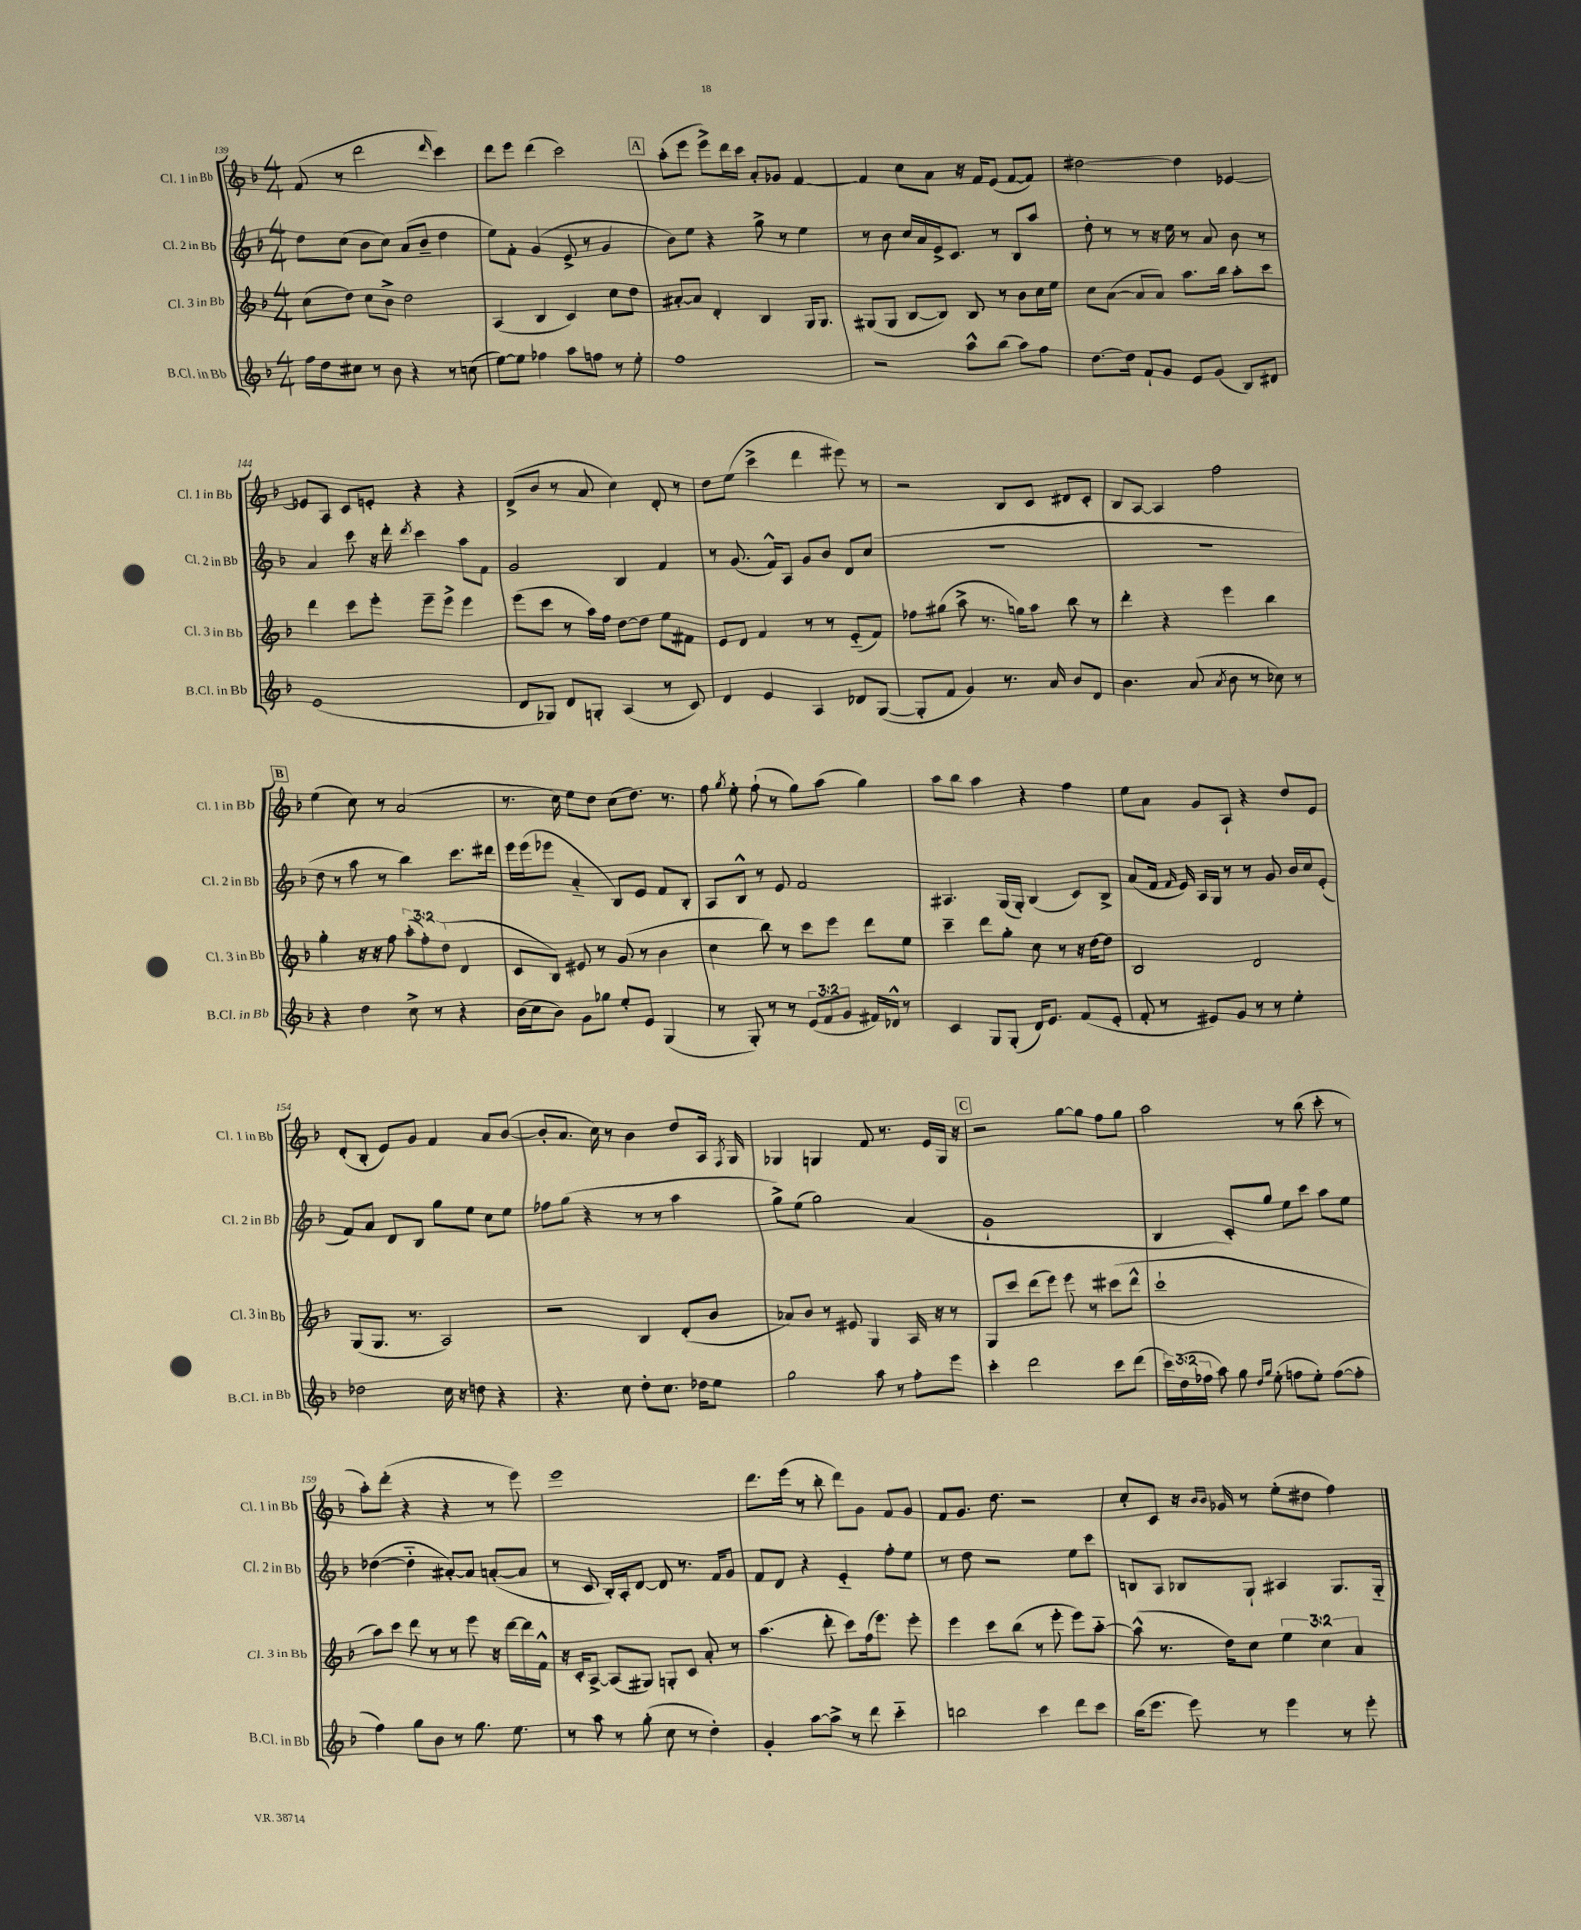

**kern	**kern	**kern	**kern
*staff4	*staff3	*staff2	*staff1
*clefG2	*clefG2	*clefG2	*clefG2
*k[b-]	*k[b-]	*k[b-]	*k[b-]
*M4/4	*M4/4	*M4/4	*M4/4
16ff	(8cc	8dd	(8f
16dd	.	.	.
8cc#	8dd)	(8cc	8r
8r	8cc	8b-	2ddd
8b-	8b-^	8cc)	.
4r	2dd	(8a	.
.	.	8b-~	.
.	.	.	16qqddd
8r	.	4dd	4ccc)
(8cc	.	.	.
=	=	=	=
[8ee)	(4A	8ee)	8ddd
8ee]	.	8f'	8eee
4ff-	4B-	(4g	(4ddd
8aa	4c)	8e^	2ccc)
8ff	.	8r	.
8r	8cc	4g	.
8ee'	8dd	.	.
=	=	=	=
1ff	[8a#'	8b-)	(8aa'
.	8a#]	8ee	8eee
.	4d'	4r	8eee^)
.	.	.	16ddd
.	.	.	16ccc
.	4B-	8gg^	8a'
.	.	8r	8g-
.	16G	4ee	[4f
.	8.G	.	.
=	=	=	=
2r	(8G#	8r	4f]
.	8G#	8b-	.
.	[8B-	16cc	8cc
.	.	16a	.
.	8B-])	16e^	8a
.	.	8.c	.
8aa^^	8B-	.	16r
.	.	.	16f
(8bb-	8r	8r	(8e
8aa)	8b-	8B-	[8f
8ff	16cc	8aa	8f])
.	16ee	.	.
=	=	=	=
[8.dd	8cc	8dd'	[2dd#
.	([8a	8r	.
16dd]	.	.	.
8f`	8a]	8r	.
8g	8a)	16r	.
.	.	16ee	.
8e	8.aa	8r	4dd#]
(8g	.	8a	.
.	16bb-	.	.
8B-)	8aa'	8b-	[4e-
8d#	8ccc	8r	.
=	=	=	=
(1e	4ddd	4a	8e-]
.	.	.	8A
.	8ccc	8ccc	8c
.	8eee'	16r	8e'
.	.	16ddd'	.
.	.	8qddd	.
.	8eee~	4ccc	4r
.	8eee^	.	.
.	4eee	8aa	4r
.	.	8f	.
=	=	=	=
8d	(8eee	2g	(8d^
8G-)	8ccc	.	8b-
8d	8r	.	8r
8G'	16aa)	.	8a
.	16ff	.	.
(4A	[8dd	4B-	4cc)
.	8dd]	.	.
8r	8ee	4f	8d'
8c)	8f#	.	8r
=	=	=	=
4d	8e	8r	8dd
.	8d	(8.g	(8ee
4e	4f	.	4ccc^
.	.	16f^^)	.
.	.	8A	.
4A	8r	8g	4ddd
.	8r	8b-	.
8d-	(8e'~	8d	8eee#)
([8G	8f)	(8cc	8r
=	=	=	=
8G']	8ff-	1r	2r
8f	(8gg#	.	.
4g)	8aa^	.	.
.	8.r	.	.
8.r	.	.	8B-
.	16gg)	.	.
.	8aa	.	8c
16a	.	.	.
8b-	8bb-	.	8d#
8d	8r	.	8c'
=	=	=	=
4.b-	4ddd'	1r	8B-
.	.	.	[8A
.	4r	.	4A]
(8a	.	.	.
8qa	.	.	.
8b-	4eee	.	2ff
8r	.	.	.
8cc-)	4bb-	.	.
8r	.	.	.
=	=	=	=
4r	4gg'	8dd	(4ee
.	.	8r	.
4dd	16r	8aa	8cc)
.	16r	.	.
.	8ff	8r	8r
8cc^	(12aa'	4bb-)	(2a
.	12ff')	.	.
8r	.	.	.
.	(12dd	.	.
4r	4d	8.ccc	.
.	.	16ddd#	.
=	=	=	=
(16b-	8c	16eee	8.r
16cc	.	(16eee	.
8b-)	8B-)	8eee-	.
.	.	.	16cc)
8g	8e#	4a'~	8ee
8gg-	8r	.	8dd
8ee'	(8g	8B-)	(8cc
8e	8r	8e	8.dd)
(4G	4b-	8f	.
.	.	.	8.r
.	.	8B-'	.
=	=	=	=
8r	4cc	8A	8ff
.	.	.	8qgg
8G')	.	8B-^^	8ee'
8r	8bb-)	8r	(8ff`
8r	8r	8e	8r
(12e	8ccc	2f	8gg)
12f	.	.	.
.	8eee	.	(8aa
12g	.	.	.
16f#)	8ddd	.	4gg)
16d-^^	.	.	.
8r	8ee	.	.
=	=	=	=
4c	4ccc~	4.A#	8aa
.	.	.	8bb-
8G	8ddd	.	4aa
(8G'	8gg'	(16G	.
.	.	16G')	.
16d)	8cc	(4B-	4r
8.e	.	.	.
.	8r	.	.
(8f	16r	8c)	4ff
.	[16dd	.	.
8e'	8dd]	8B-^	.
=	=	=	=
8f'	2B-	(8a	8ee
8r	.	16f	8a
.	.	16qqf	.
.	.	16e)	.
8e#)	.	16A	8g
.	.	16G	.
8g	.	8r	8A`
8r	2d	8r	4r
8r	.	8g	.
4ee'	.	16b-	8dd
.	.	16cc	.
.	.	(8e'	8e
=	=	=	=
2dd-	(8G	8f)	(8d'
.	8.G	8a	8B-'
.	.	8d	8e)
.	8.r	.	.
.	.	8B-	8g
16cc	2A)	8gg	4f
16r	.	.	.
8dd	.	8ee	.
4r	.	8cc	8a
.	.	8ee	([8b-
=	=	=	=
4.r	2r	8ff-	8b-']
.	.	(8gg	8.a
.	.	4r	.
.	.	.	16cc)
8cc	.	.	8r
8dd'	4B-	8r	4b-
8.cc	.	8r	.
.	(8d'	4aa	8dd
16dd-	.	.	.
8ee	8b-	.	16A
.	.	.	8qF
.	.	.	16G
=	=	=	=
2gg	8a-)	8gg^)	4G-
.	8b-	(8ee	.
.	8r	2gg)	4G
.	8e#	.	.
8aa	4G	.	8f
8r	.	.	8.r
8ff'	16A	(4a	.
.	16r	.	16e
8eee	8r	.	16G
.	.	.	16r
=	=	=	=
4ccc'	8G	1g`	2r
.	8ccc	.	.
2ddd	(8ddd	.	.
.	8eee)	.	.
.	8eee	.	[8gg
.	8r	.	8gg]
8ccc	(8ccc#	.	8ff
(8ddd	8ddd^^	.	8gg
=	=	=	=
24ccc)	1ccc`	4B-	2aa
(24dd	.	.	.
24ff-	.	.	.
8aa)	.	.	.
8gg	.	8c')	.
16qqdd	.	.	.
16qqgg	.	.	.
(8ee'	.	8gg	.
8ff	.	8ee	8r
8ee')	.	8ccc	(8bb-
([8ff	.	8aa	8ccc'
8ff']	.	8ee	8r
=	=	=	=
4ff)	8aa)	([4dd-	8aa')
.	8ccc	.	(8ddd'
8gg	8ddd	4dd-'~]	4r
8b-	8r	.	.
8r	8r	[8a#')	4r
8.gg	8eee	8a#]	.
.	16r	([8a'	8r
8.ee	[16ddd	.	.
.	16ddd]	8a]	8eee)
.	16f^^	.	.
=	=	=	=
8r	16r	8r	1eee
.	16c'	.	.
8aa	[8A^	8c	.
8r	(8A]	16B-')	.
.	.	16A'	.
(8gg'	8G#)	[8d	.
8cc	8G'	8d]	.
8r	8c	8.r	.
4dd')	8a'	.	.
.	.	16f	.
.	8r	8g	.
=	=	=	=
4g'	(4.aa	8f	8.ddd
.	.	8d	.
.	.	.	(16eee
[8aa	.	4r	8r
8aa^]	8ddd'	.	8bb-'
8r	8ccc)	4e'~	8ddd)
8ddd	(16ff	.	8g
.	8.eee)	.	.
4ccc'~	.	8ff'	8f
.	8eee'	8ee	8g
=	=	=	=
2bb	4eee	8r	8f
.	.	8dd	8.g
.	8ccc	2r	.
.	.	.	8.dd
.	(8bb-	.	.
4ccc	8r	.	2r
.	8eee'	.	.
8ddd	8eee)	8ee	.
8ccc	[8aa'~	8ccc	.
=	=	=	=
(16bb-	(8aa^^]	8B	8cc'
8.eee	.	.	.
.	8.r	8A	8c
8eee)	.	8B-	16r
.	.	.	16qqb-
.	.	.	16qqb-
.	16dd)	.	16g-
8r	8cc	8G`	8r
4eee	6ee	4A#	(8ee'
.	.	.	8dd#
.	6cc	.	.
8r	.	8.G	4ff)
.	6a	.	.
8eee'	.	.	.
.	.	16G'~	.
==	==	==	==
*-	*-	*-	*-
